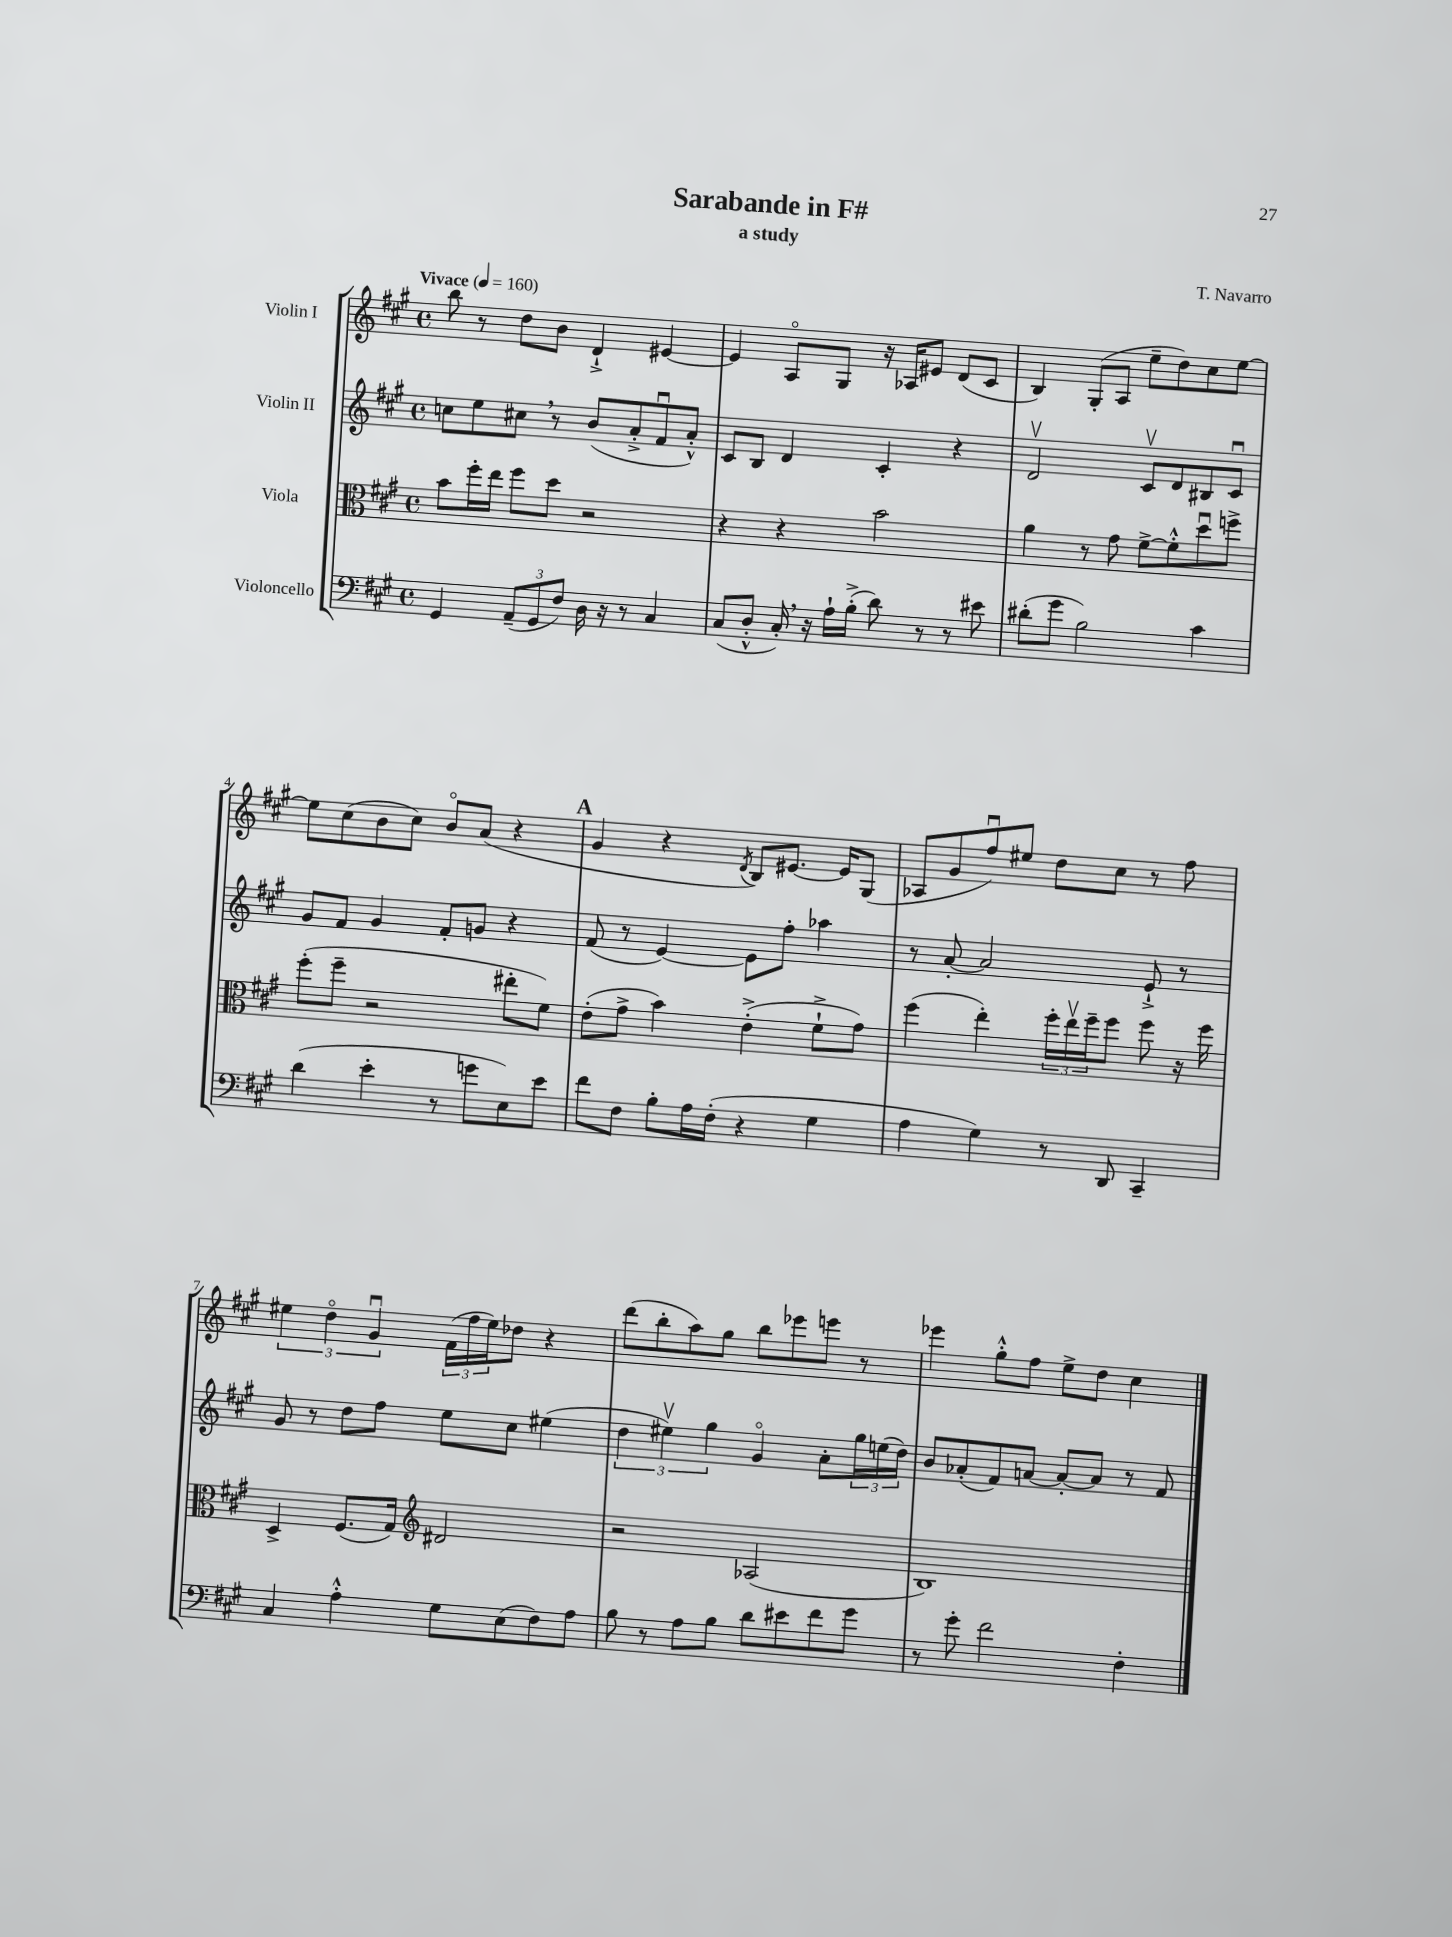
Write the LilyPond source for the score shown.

\header { title = "Sarabande in F#" composer = "T. Navarro" subtitle = "a study" }
<<
\new StaffGroup <<
\new Staff = "s0" \with { instrumentName = "Violin I" } {
    \clef treble \key a \major \defaultTimeSignature \time 4/4 \tempo "Vivace" 4 = 160
    b''8 r8 d''8 b'8 d'4-!-> eis'4~ |
    eis'4 a8\flageolet gis8 r16 aes16 eis'8 d'8( cis'8 |
    b4) gis8-.( a8 e''8-- d''8) cis''8 e''8~ |
    e''8 cis''8( b'8 cis''8) b'8\flageolet a'8( r4 |
    \mark \markup { \bold "A" } gis'4 r4 \acciaccatura { d'8 } b8) eis'8.~ eis'16 gis8( |
    aes8 gis'8 fis''8\downbow) eis''8 d''8 cis''8 r8 fis''8 |
    \tuplet 3/2 { eis''4 d''4\flageolet gis'4\downbow } \tuplet 3/2 { fis'16( fis''16 eis''16) } des''8 r4 |
    d'''8( b''8-. a''8) gis''8 b''8 ees'''8 e'''8 r8 |
    ees'''4 gis''8-.-^ fis''8 e''8-> d''8 cis''4 \bar "|." |
}
\new Staff = "s1" \with { instrumentName = "Violin II" } {
    \clef treble \key a \major \defaultTimeSignature \time 4/4
    c''8 e''8 cis''8 \breathe r8 b'8( a'8-.-> fis'8\downbow a'8-.-^) |
    cis'8 b8 d'4 cis'4-. r4 |
    d'2\upbow cis'8\upbow d'8 bis8 cis'8\downbow |
    gis'8 fis'8 gis'4 fis'8-. g'8 r4 |
    \mark \markup { \bold "A" } fis'8( r8 e'4~) e'8 fis''8-. aes''4 |
    r8 a'8~-. a'2 e'8-!-> r8 |
    gis'8 r8 d''8 fis''8 e''8 cis''8 eis''4( |
    \tuplet 3/2 { d''4 eis''4\upbow) gis''4 } gis'4\flageolet a'8-. \tuplet 3/2 { gis''16 e''16( d''16) } |
    b'8 aes'8-.( fis'8) a'8~ a'8~-. a'8 r8 fis'8 \bar "|." |
}
\new Staff = "s2" \with { instrumentName = "Viola" } {
    \clef alto \key a \major \defaultTimeSignature \time 4/4
    b'8 fis''16-. e''16 fis''8 d''8 r2 |
    r4 r4 b'2 |
    a'4 r8 gis'8 fis'8~-> fis'8-.-^ d''8\downbow f''8-> |
    fis''8-.( fis''8-- r2 eis''8-. fis'8) |
    \mark \markup { \bold "A" } e'8-.( gis'8-> b'4) e'4-.->( fis'8-!-> gis'8) |
    fis''4( e''4-.) \tuplet 3/2 { fis''16-. e''16\upbow fis''16-- } fis''8 fis''8 r16 fis''16 |
    d4-> fis8.( gis16) \clef treble dis'2 |
    r2 aes2( |
    b1) \bar "|." |
}
\new Staff = "s3" \with { instrumentName = "Violoncello" } {
    \clef bass \key a \major \defaultTimeSignature \time 4/4
    gis,4 \tuplet 3/2 { a,8--( gis,8 fis8) } d16 r16 r8 cis4 |
    cis8( d8-.-^ cis16-.) \breathe r16 a16-! b16-.->( d'8) r8 r8 eis'8 |
    dis'8-.( gis'8 b2) cis'4 |
    d'4( e'4-. r8 g'8 e8) e'8 |
    \mark \markup { \bold "A" } fis'8 fis8 b8-. a16 fis16-.( r4 gis4 |
    a4 gis4) r8 d,8 cis,4-- |
    cis4 a4-.-^ gis8 e8( fis8) a8 |
    b8 r8 a8 b8 d'8 eis'8 fis'8 gis'8 |
    r8 gis'8-. fis'2 fis4-. \bar "|." |
}
>>
>>
